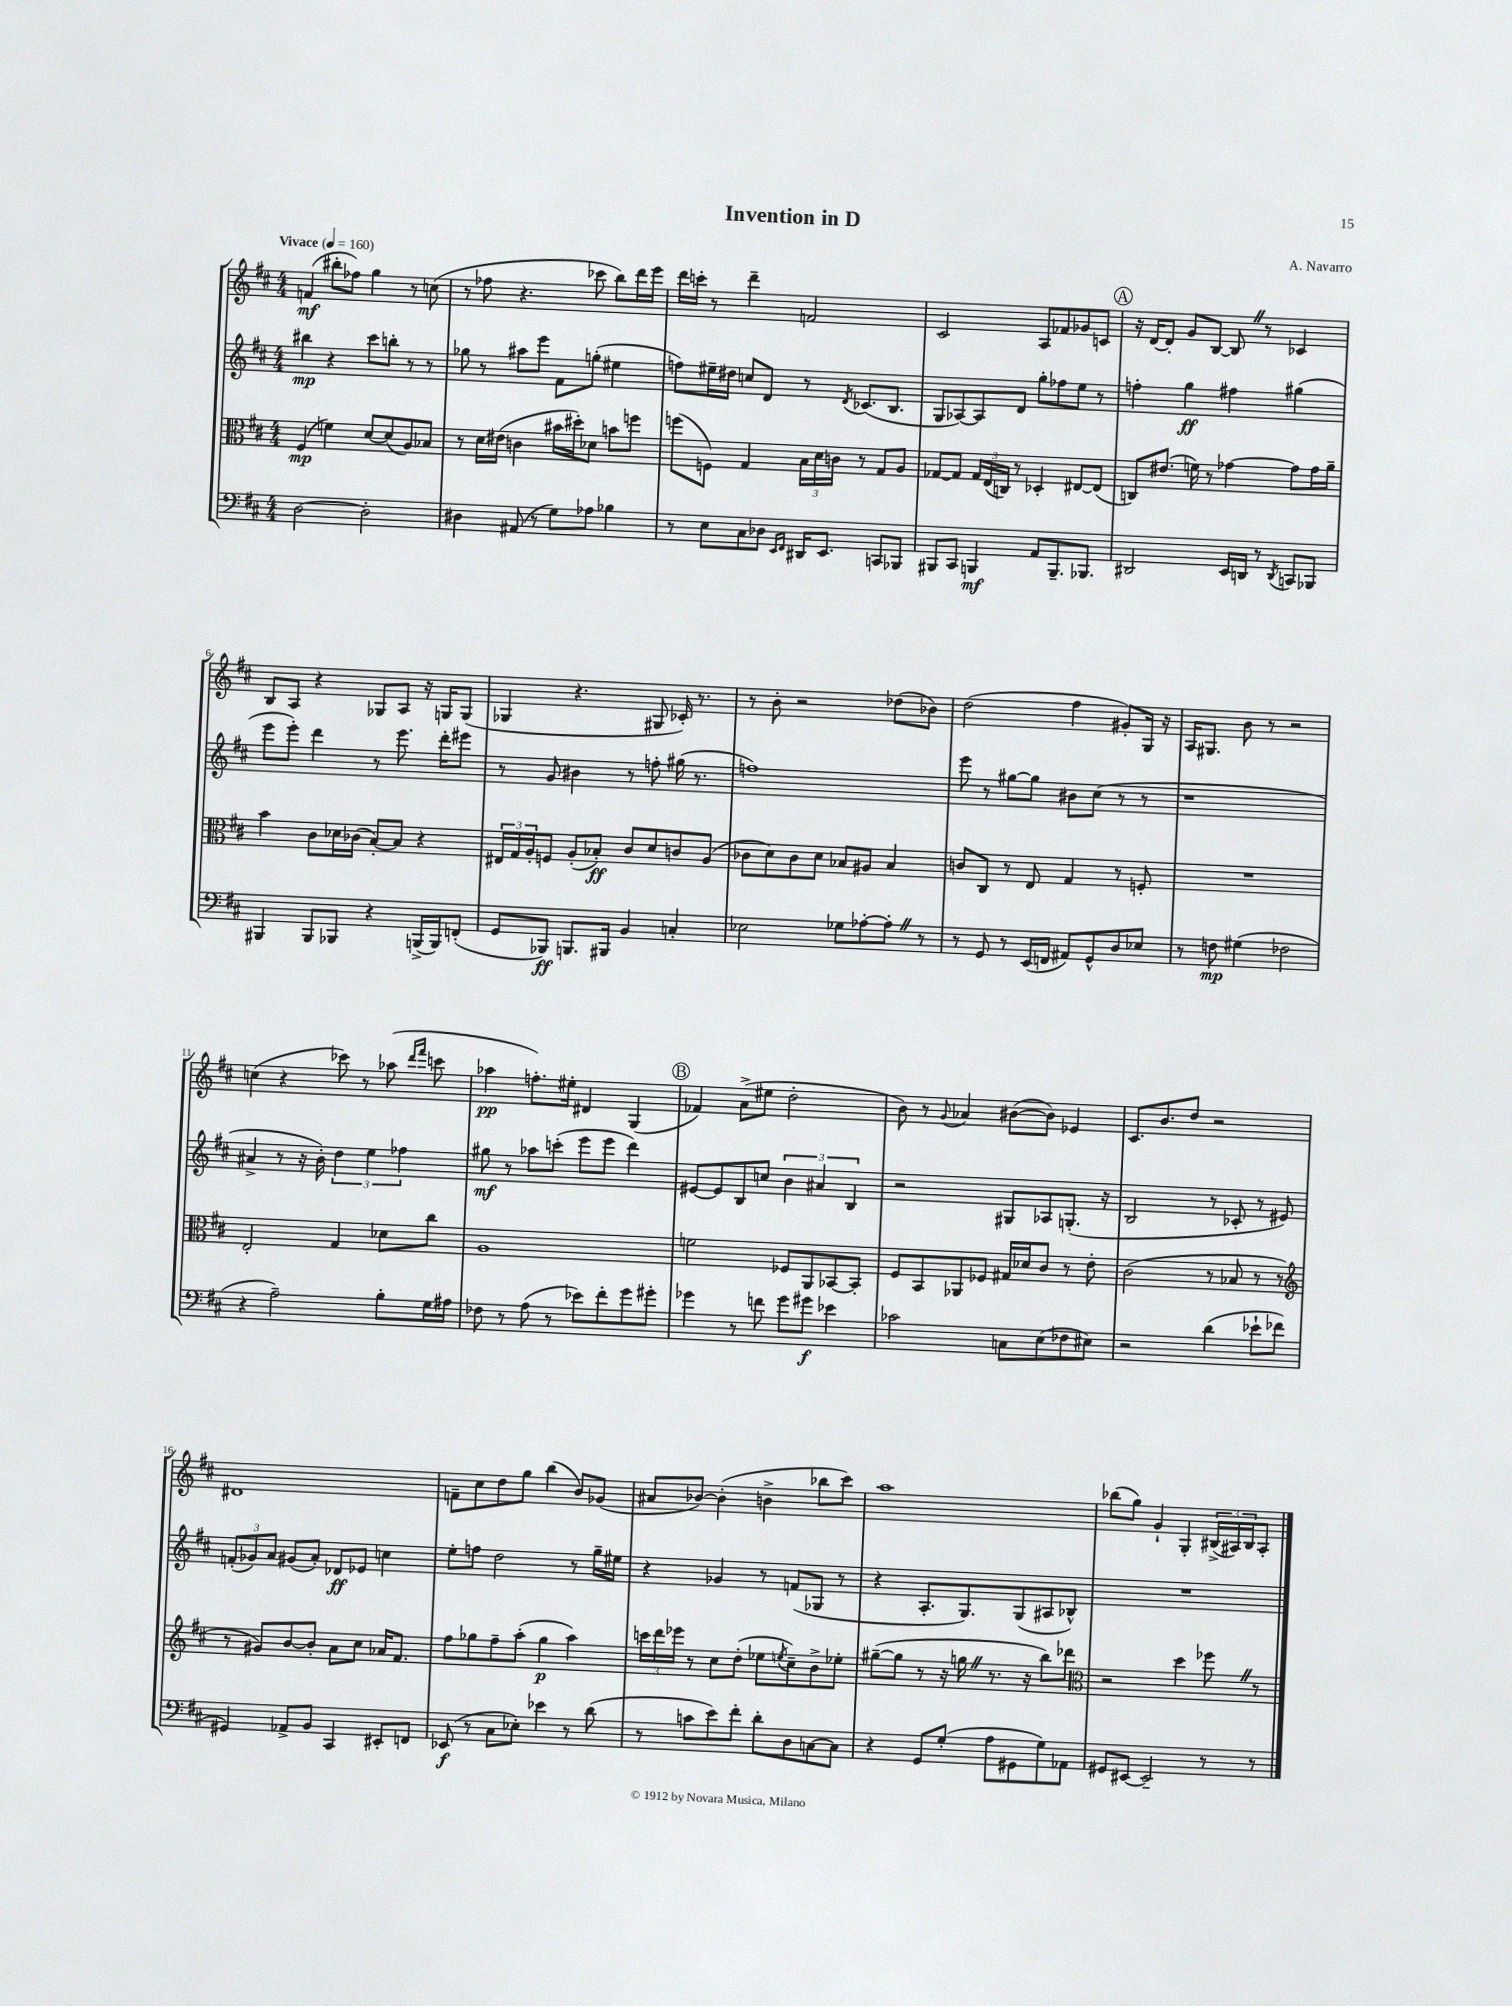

**kern	**kern	**kern	**kern
*staff4	*staff3	*staff2	*staff1
*clefF4	*clefC3	*clefG2	*clefG2
*k[f#c#]	*k[f#c#]	*k[f#c#]	*k[f#c#]
*M4/4	*M4/4	*M4/4	*M4/4
*MM160	*MM160	*MM160	*MM160
[2D	(4F#	4bb#	(4f
.	4f)	4r	8bb#'
.	.	.	8ff-)
2D']	[8d	8ccc#	4gg
.	(8d]	8bb'	.
.	8A)	8r	8r
.	8B-	8r	(8cc
=	=	=	=
4D#	8r	8gg-	8r
.	16d	8r	8ff-
.	(16e#	.	.
(8AA#	4c	8aa#	4.r
8r	.	8eee	.
8G)	16b#	8f#	.
.	16dd#')	.	.
8A-	8d-	(8gg'	8ccc-
4B-	8b	4ee#	8bb)
.	8ff	.	16ddd
.	.	.	16eee
=	=	=	=
8r	(8ff	8ff)	16ddd
.	.	.	16ccc'
8E	8F)	16ee#~	8r
.	.	16dd#	.
8C#	4G	8cc	4ddd~
8D-	.	8d	.
16qqEE	.	.	.
16qqFF#	.	.	.
16DD#	24B	8r	2f
.	24d	.	.
8.EE	.	.	.
.	24c	.	.
.	.	8qd	.
.	8r	(8.c-	.
8CC	8G	.	.
.	.	8.B	.
8BBB-	8A	.	.
=	=	=	=
8BBB#	[8G-	8G	2c#
8CC#	8G-]	[8A-)	.
4BBB	24G-	8A-]	.
.	(24E	.	.
.	24C)	.	.
.	8r	8d	.
8AA	4D-'	8gg'	8A
8.BBB~	.	8ff-	8f-
.	[8E#	8ee	8g-
8.BBB-	.	.	.
.	(8E#]	8r	8c
=	=	=	=
2DD#	8C)	4ff'	16r
.	.	.	[16d
.	(8.e#	.	8d']
.	.	4gg	8g
.	16f)	.	.
.	8r	.	[8B
16EE	[4g-	4ff#	8B]
16DD	.	.	.
8r	.	.	8r
8qDD	.	.	.
8CC	8g-]	(4gg#	4c-
8BBB-	16g-	.	.
.	16a~	.	.
=	=	=	=
4BBB#	4b	8eee	8B
.	.	8eee')	8A
8BBB#	8c#	4ddd	4r
8BBB-	16d-	.	.
.	(16c-	.	.
4r	[8B')	8r	8G-
.	8B]	8.eee	8A
(16BBB^	4r	.	16r
16BBB)	.	16ddd'	16G
(8FF'	.	8eee#	(8G
=	=	=	=
8GG	24E#	8r	4G-
.	24G	.	.
.	24A'	.	.
8BBB-)	8F	8g	.
8.BBB	(8A'	4b#	4.r
.	8B-')	.	.
16BBB#	.	.	.
4BB	8c#	8r	.
.	8d	8ff'	8G#
4C'	8c	(16gg#	16c-')
.	.	8.r	8.r
.	(8A	.	.
=	=	=	=
2E-	8c-	1ff)	8r
.	8d)	.	8b'
.	8c-	.	2r
.	8d	.	.
8G-	8B-	.	.
[8A-'	8A#	.	.
8A-']	4B-	.	(8dd-
8r	.	.	8b-)
=	=	=	=
8r	8c	8eee	(2dd
8GG	8C#	8r	.
8r	8r	[8gg#	.
(16EE	8E	8gg#]	.
16FF	.	.	.
8AA#)	4G	8b#	4ff#
8GG^^	.	(8cc#	.
8D	8r	8r	8g#')
8E-	8F'	8r	16G
.	.	.	16r
=	=	=	=
8r	1r	1r	16A
.	.	.	8.G#
8F	.	.	.
(4G#	.	.	8b
.	.	.	8r
2F-	.	.	2r
=	=	=	=
4r	2E'	4a#^	(4cc
2A~)	.	8r	4r
.	.	16r	.
.	.	16b')	.
.	4G	6dd	8ccc-)
.	.	.	8r
.	.	6ee	.
8B'	8d-	.	(8aa-
.	.	6ff-	.
.	.	.	16qqddd
.	.	.	16qqfff#
16G	8cc#	.	8ccc
16A#	.	.	.
=	=	=	=
8F-	1A	8gg#	4aa-
8r	.	8r	.
(8A	.	8aa-	8.ff')
8r	.	(8ccc'	.
.	.	.	16ee#'
8e-)	.	8eee	4d#
8f#'	.	8eee	.
8g	.	4ddd)	(4G
8g#'	.	.	.
=	=	=	=
4g-	2f	[8e#	4f-)
.	.	8e#]	.
8r	.	8B	(8a^
8f	.	8cc	8ee#
8g-	8F-	6b	2dd'
8g#	8AA	.	.
.	.	6a#	.
4e-	[8BB-	.	.
.	.	6B	.
.	8BB-']	.	.
=	=	=	=
2c-	8F#	2r	8b)
.	8BB	.	8r
.	.	.	8qqg
.	8AA-	.	4a-
.	8F-	.	.
8C	16G#	8G#	([8b#
.	16d-	.	.
(8E	8c#	8A-	8b#])
8F-	8r	(8.G'	4e-
8E#)	8e'	.	.
.	.	16r	.
=	=	=	=
2r	(2c#	2B	8.c#
.	.	.	8.b
.	.	.	8dd
(4d	8r	8r	2r
.	8B-	8c-'	.
8e-`	8r	8r	.
8f-	8r	8e#)	.
=	=	=	=
*	*clefG2	*	*
4GG#)	8r	(12f'	1d#
.	.	12g-)	.
.	8g#)	.	.
.	.	12a	.
8AA-^	[8b	(8g#	.
8BB	8b']	8a')	.
4CC#	8a	8d-	.
.	8cc#	8e-	.
8EE#'	16a-	4cc	.
.	8.f#	.	.
8FF	.	.	.
=	=	=	=
(8EE-	8ff#	8ee'	8f~
8r	8gg-	8ff	8cc#
8C#	8ff#~	2dd	8dd
8E-')	(8aa'	.	8gg
4e-	4gg-	.	(4bb
8r	4aa)	8r	8b)
(8d	.	16gg~	(8g-
.	.	16ee#	.
=	=	=	=
8r	24ccc	4r	8a#
.	24ddd	.	.
.	24eee-	.	.
8c	8r	.	[8b-)
8e)	8cc#	4g-	(4b-']
8f#'	(8dd'	.	.
8d'	8ee-	8r	4b^
.	8qee	.	.
8D	8cc#~)	(8f	.
[8C	8b^	8G-	8bb-
8C]	8ee-'	8r	8ccc#)
=	=	=	=
4r	([8gg#~	4r	1aa
.	8gg#]	.	.
8GG	8r	8.A'	.
(8G'	16r	.	.
.	16gg	8.G)	.
8A	8.r	.	.
8GG#	.	(8G	.
.	16r	.	.
8G)	8bb)	8A#	.
8AA-	8ddd-	8B-^^)	.
=	=	=	=
*	*clefC3	*	*
8GG#	2r	1r	(8bb-
[8EE#	.	.	8gg)
2EE#~]	.	.	4g`
.	4dd	.	4G'
8r	8ff-	.	(24B#^
.	.	.	24A#)
.	.	.	24B#
8r	8r	.	8A#'
==	==	==	==
*-	*-	*-	*-
